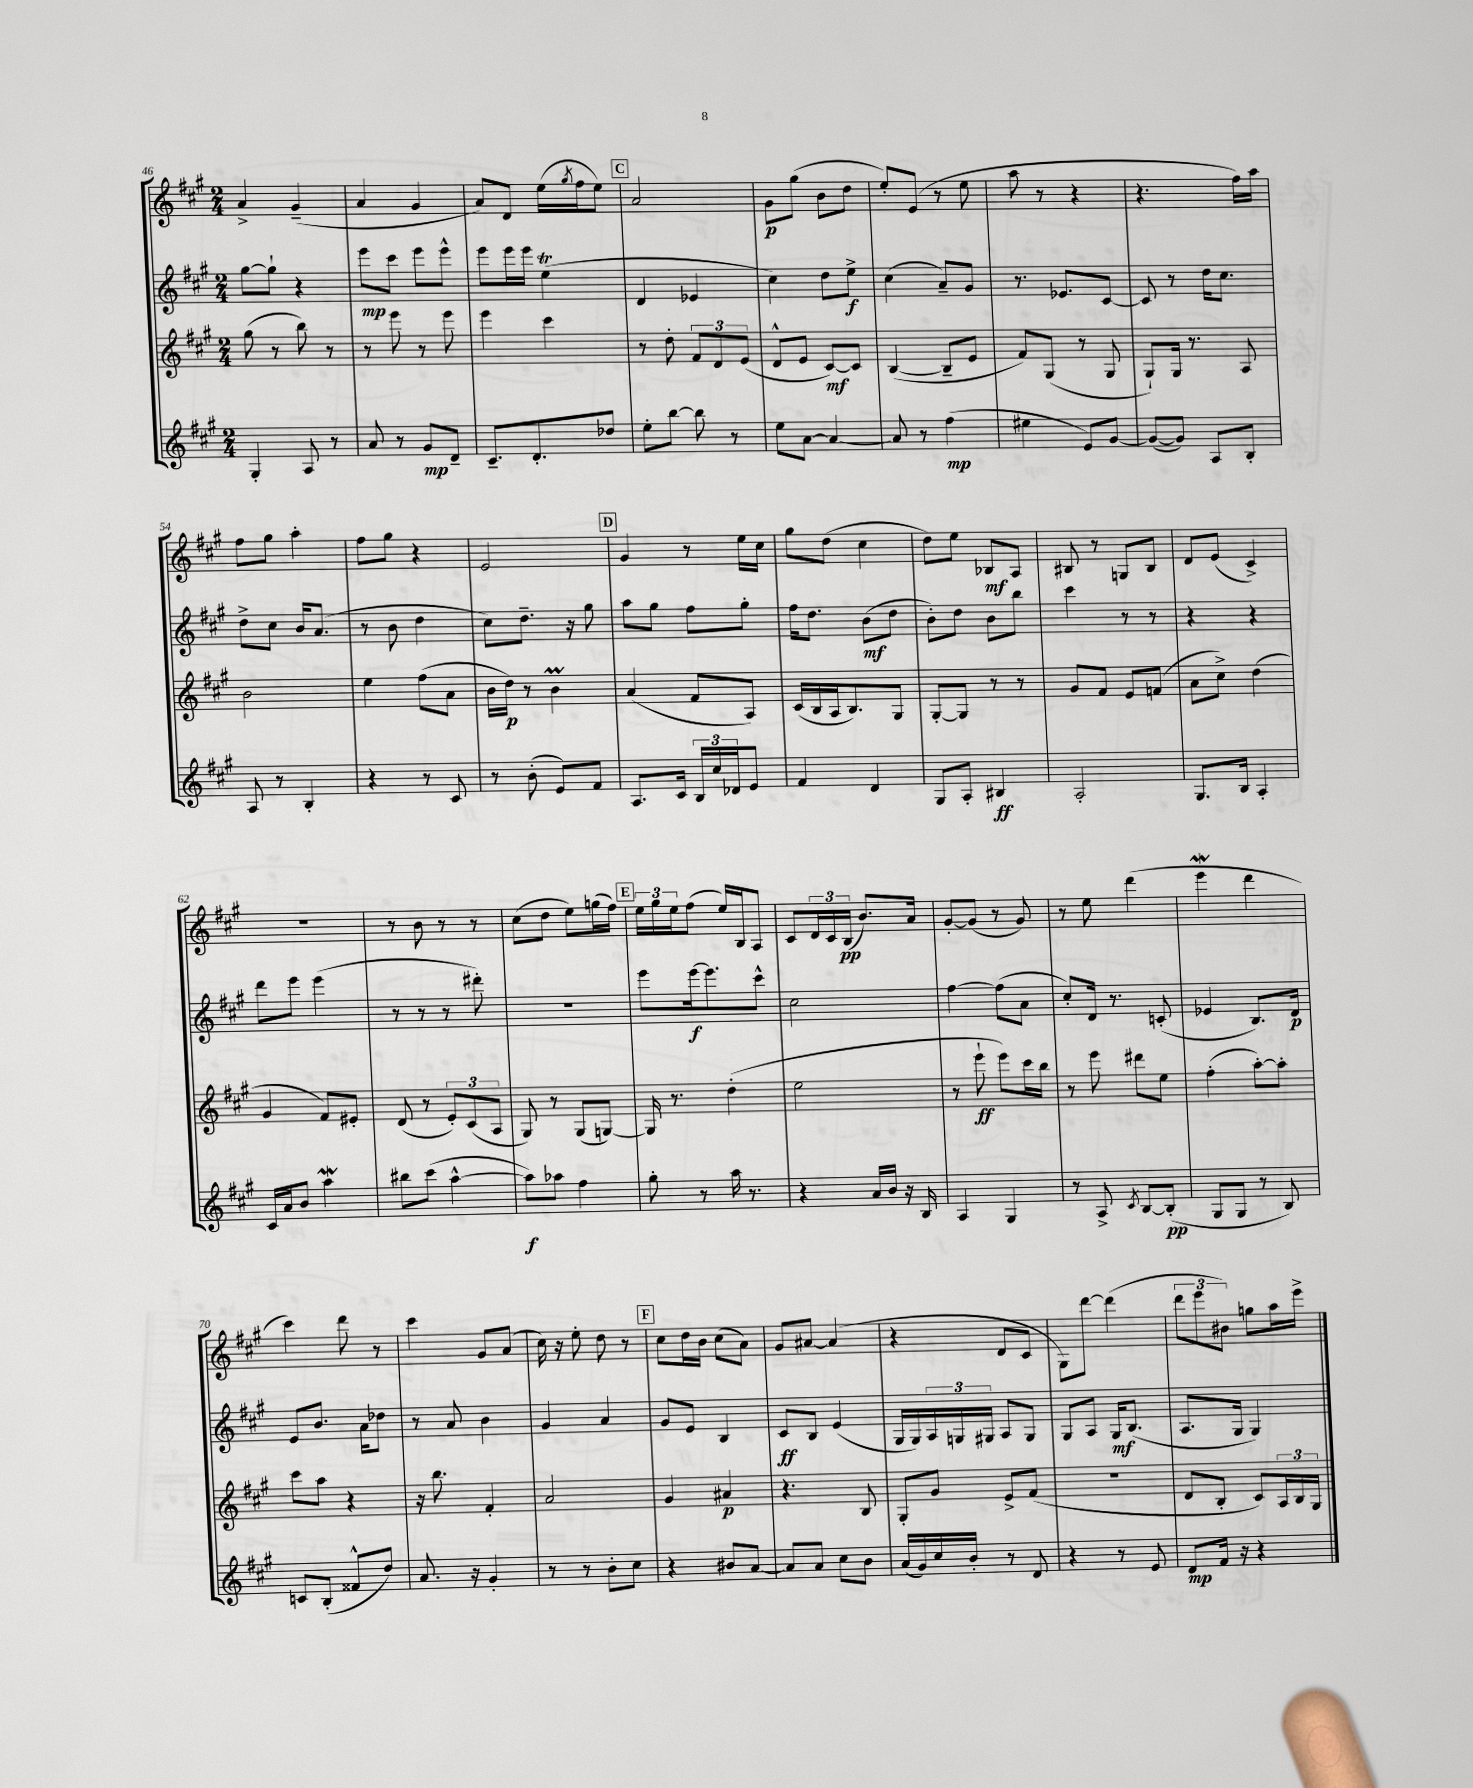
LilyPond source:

<<
\new StaffGroup <<
\new Staff = "s0" {
    \clef treble \key a \major \numericTimeSignature \time 2/4
    a'4-> gis'4--( |
    a'4 gis'4 |
    a'8) d'8 e''16( \acciaccatura { gis''8 } fis''16 e''8) |
    \mark \markup { \box "C" } a'2 |
    gis'8\p gis''8( b'8 d''8 |
    e''8-.) e'8( r8 e''8 |
    a''8 r8 r4 |
    r4. fis''16) a''16 |
    fis''8 gis''8 a''4-. |
    fis''8 gis''8 r4 |
    e'2 |
    \mark \markup { \box "D" } gis'4 r8 e''16 cis''16 |
    gis''8 d''8( cis''4 |
    d''8) e''8 bes8\mf a8 |
    bis8 r8 g8 bis8 |
    d'8 e'8( cis'4->) |
    R2 |
    r8 b'8 r8 r8 |
    cis''8( d''8 e''8) g''16( fis''16) |
    \mark \markup { \box "E" } \tuplet 3/2 { e''16 gis''16 e''16 } fis''8( e''16) b16 a8 |
    cis'8 \tuplet 3/2 { d'16 cis'16 b16\pp( } b'8.) a'16 |
    gis'8~-. gis'8( r8 gis'8) |
    r8 e''8 d'''4( |
    e'''4\mordent d'''4 |
    cis'''4) d'''8 r8 |
    cis'''4 gis'8 a'8( |
    cis''16) r16 e''8-. d''8 r8 |
    \mark \markup { \box "F" } cis''8 d''16 b'16 cis''8( a'8) |
    gis'8 ais'8~ ais'4( |
    r4 d'8 cis'8 |
    gis8) d'''8~ d'''4( |
    \tuplet 3/2 { d'''8 e'''8 bis'8) } g''8 a''16 e'''16-> \bar "|." |
}
\new Staff = "s1" {
    \clef treble \key a \major \numericTimeSignature \time 2/4
    gis''8~ gis''8-! r4 |
    e'''8\mp cis'''8 e'''8 e'''8-^ |
    e'''8 e'''16 e'''16 e''4\trill( |
    \mark \markup { \box "C" } d'4 ees'4 |
    cis''4) d''8 e''8->\f |
    cis''4( a'8--) gis'8 |
    r8. ees'8. cis'8~ |
    cis'8 r8 d''16 cis''8. |
    d''8-> cis''8 b'16 a'8.( |
    r8 b'8 d''4 |
    cis''8) d''8.-- r16 gis''8 |
    \mark \markup { \box "D" } a''8 gis''8 fis''8 gis''8-. |
    fis''16 d''8. b'8\mf( d''8 |
    b'8-.) d''8 b'8 b''8 |
    cis'''4 r8 r8 |
    r4 r4 |
    d'''8 e'''8 e'''4( |
    r8 r8 r8 dis'''8-.) |
    r2 |
    \mark \markup { \box "E" } e'''8 e'''16~\f e'''8. cis'''8-^ |
    cis''2 |
    fis''4~ fis''8( a'8 |
    cis''8-.) d'16 r8. c'8-.( |
    ees'4 b8.) d'16\p |
    e'8 b'8. a'16 des''8 |
    r8 a'8 b'4 |
    gis'4 a'4 |
    \mark \markup { \box "F" } gis'8 e'8 b4 |
    cis'8\ff b8 e'4( |
    gis16 gis16) \tuplet 3/2 { a16 g16 gis16 } a8 gis8 |
    gis8 a8 gis16\mf b8.( |
    a8. gis16 gis4) \bar "|." |
}
\new Staff = "s2" {
    \clef treble \key a \major \numericTimeSignature \time 2/4
    gis''8( r8 b''8) r8 |
    r8 e'''8 r8 e'''8 |
    e'''4 cis'''4 |
    \mark \markup { \box "C" } r8 d''8-. \tuplet 3/2 { fis'8 d'8 e'8( } |
    d'8-^ e'8 cis'8~\mf) cis'8 |
    b4~( b8-- e'8 |
    fis'8) gis8( r8 gis8 |
    gis8-!) gis16 r8. a8 |
    b'2 |
    e''4 fis''8( a'8 |
    b'16 d''16\p) r8 b'4\prall |
    \mark \markup { \box "D" } a'4( fis'8 a8) |
    cis'16( b16 a16 b8.) gis8 |
    gis8~-. gis8 r8 r8 |
    gis'8 fis'8 e'8 f'8( |
    a'8 cis''8->) d''4( |
    gis'4 fis'8) eis'8-. |
    d'8( r8 \tuplet 3/2 { e'8-.) cis'8( a8 } |
    gis8) r8 gis8( g8~) |
    \mark \markup { \box "E" } g16 r8. d''4-.( |
    e''2 |
    r8 e'''8-!\ff e'''8) cis'''16 b''16 |
    r8 e'''8 dis'''8 e''8 |
    fis''4-.( a''8~-.) a''8-. |
    cis'''8 a''8 r4 |
    r16 b''8. fis'4-. |
    a'2 |
    \mark \markup { \box "F" } gis'4 ais'4\p |
    r4. b8 |
    gis8-. gis'8 e'8-> fis'8( |
    R2 |
    d'8 b8-. cis'8) \tuplet 3/2 { a16 b16 gis16 } \bar "|." |
}
\new Staff = "s3" {
    \clef treble \key a \major \numericTimeSignature \time 2/4
    gis4-. a8 r8 |
    a'8 r8 gis'8\mp d'8-- |
    cis'8.-- d'8.-. des''8 |
    \mark \markup { \box "C" } e''8-. b''8~ b''8 r8 |
    e''8 a'8~ a'4~ |
    a'8 r8 fis''4\mp( |
    eis''4 e'8) gis'8~ |
    gis'8~( gis'8) a8 b8-. |
    a8 r8 b4-. |
    r4 r8 cis'8 |
    r8 b'8-.( e'8) fis'8 |
    \mark \markup { \box "D" } a8. cis'16 \tuplet 3/2 { b16 cis''16 des'16 } e'8 |
    fis'4 d'4 |
    gis8 a8-. bis4\ff |
    a2-. |
    gis8. b16 a4-. |
    cis'16 a'16 b'8 a''4\mordent |
    bis''8 cis'''8( a''4~-^ |
    a''8\f) aes''8 fis''4 |
    \mark \markup { \box "E" } gis''8-. r8 a''16 r8. |
    r4 a'16 b'16 r16 b16 |
    a4 gis4 |
    r8 a8-> \acciaccatura { cis'8 } b8~ b8-.\pp( |
    gis8 gis8 r8 b8) |
    c'8 b8-.( fisis'8-^ d''8) |
    a'8. r16 gis'4-. |
    r8 r8 b'8-. cis''8 |
    \mark \markup { \box "F" } r4 bis'8 a'8~ |
    a'8 a'8 cis''8 b'8 |
    a'16( gis'16) cis''16 b'16-. r8 d'8 |
    r4 r8 e'8 |
    d'8\mp fis'16 r16 r4 \bar "|." |
}
>>
>>
\layout { \context { \Score currentBarNumber = #46 } }
